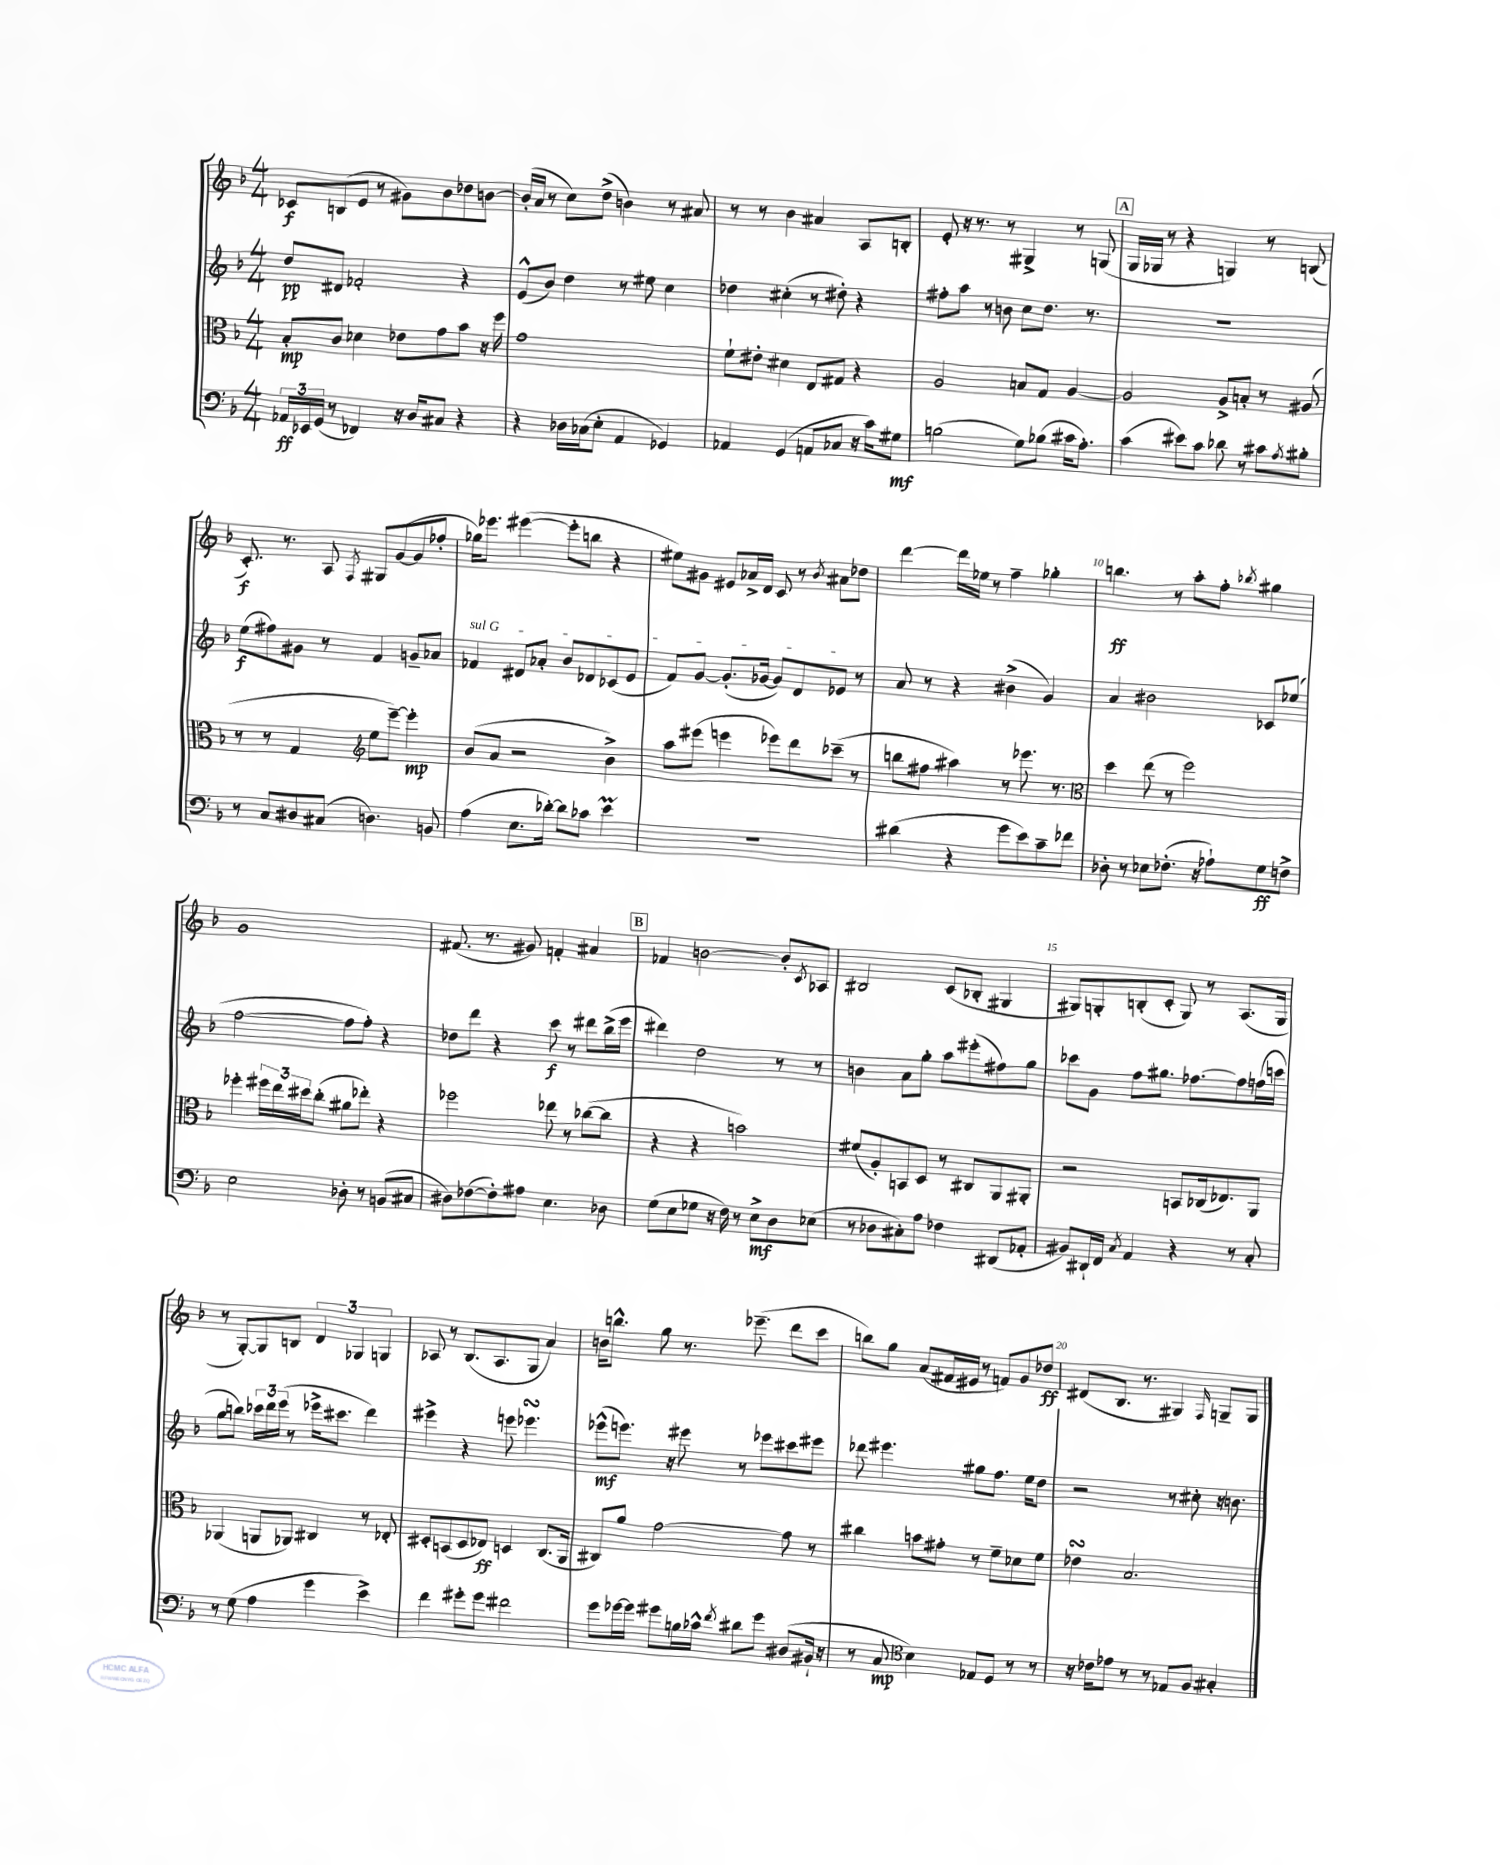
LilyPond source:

<<
\new StaffGroup <<
\new Staff = "s0" {
    \clef treble \key f \major \numericTimeSignature \time 4/4
    ces'8\f b8( e'8 r8 gis'8) bes'8 des''8 b'8~ |
    b'16-.( a'16 r8 c''8) d''8->( b'4) r8 ais'8 |
    r8 r8 bes'4 ais'4 a8 b8-. |
    e'8-. r16 r8. r8 gis4-> r8 g8( |
    \mark \markup { \box "A" } g16 ges16 r8 r4 g4) r8 b8( |
    c'8.-.\f) r8. a8 \acciaccatura { f8 } gis8 g'8~( g'8 fes''8-. |
    ges''16) ees'''8. eis'''4~( eis'''8-. b''8 r4 |
    eis''8) gis'8 eis'8 aes'16-> d'16 c'8 r8 \acciaccatura { bes'8 } ais'8 des''8 |
    d'''4~ d'''16 ees''16 r8 f''4-- ges''4-. |
    b''4.\ff r8 a''8-. f''8-. \acciaccatura { bes''8 } gis''4 |
    g'1 |
    fis'8.( r8. gis'8) f'4-. ais'4 |
    \mark \markup { \box "B" } fes'4 b'2~ b'8-. \acciaccatura { c'8 } aes8 |
    bis2 c'8( bes8-. gis4 |
    gis8) g8-. b8-.( c'8-. g8) r8 a8.( g16 |
    r8 g8~-.) g8 b8 \tuplet 3/2 { d'4 ges4 g4 } |
    aes8 r8 bes8.( aes8. g8 a'4) |
    b'16 b''8.-^ g''8 r8. ees'''8.--( d'''8 c'''8 |
    b''8) g''8 a'8( fis'16 eis'16 r8 f'8) g'8 des''8\ff |
    dis'8( bes8. r8. gis4) \grace { f16 } g8-- g8 \bar "|." |
}
\new Staff = "s1" {
    \clef treble \key f \major \numericTimeSignature \time 4/4
    d''8\pp dis'8 fes'2-. r4 |
    e'8-^( bes'8) d''4 r8 eis''8 c''4 |
    des''4 cis''4-.( r8 dis''8-.) r4 |
    fis''8-. a''8 r8 b'8 c''8 d''8. r8. |
    \mark \markup { \box "A" } R1 |
    e''8\f( fis''8) gis'8 r8 f'4 g'8-- aes'8 |
    \once \override TextSpanner.bound-details.left.text = \markup { \italic "sul G" } fes'4\startTextSpan dis'8 aes'8-. bes'8 des'8 ces'8( e'8 |
    f'8) g'8~ g'8.-.( ges'16~ ges'8) d'8 ees'8\stopTextSpan r8 |
    a'8 r8 r4 bis'4->( g'4) |
    a'4 bis'2 ces'8 ees''8( |
    f''2~ f''8 f''8-.) r4 |
    des''8 d'''8 r4 c'''8\f r8 dis'''8 bes''16->( e'''16 |
    \mark \markup { \box "B" } dis'''4) d''2 r8 r8 |
    b'4 a'8 g''8-. a''8 eis'''8-.( fis''8) g''8 |
    ces'''8 g'8 f''8 gis''8. fes''8.~ fes''8 f''16( c'''16 |
    g''8 b''8) \tuplet 3/2 { ces'''16 d'''16 e'''16( } r8 ees'''16-> cis'''8. d'''4) |
    eis'''4-> r4 e'''8 ees'''4.\turn |
    ees'''8-^\mf( e'''8.) r16 eis'''8 r8 ees'''8 cis'''8 eis'''8 |
    des'''8 eis'''4. gis''8 f''8. e''16 d''8 |
    r2 r8 cis''8-. r16 b'8. \bar "|." |
}
\new Staff = "s2" {
    \clef alto \key f \major \numericTimeSignature \time 4/4
    bes8-.\mp c'8 des'4 ees'8 g'8 bes'8 r16 f''16 |
    g'1 |
    f'8-! eis'8-. dis'4 e8 gis8 r4 |
    a2 b8 g8 a4~ |
    \mark \markup { \box "A" } a2 a8-> b8-. r8 ais8( |
    r8 r8 g4 \clef treble e''8 e'''8~--) e'''4-.\mp |
    bes'8( a'8 r2 bes'4->) |
    a''8 eis'''8( e'''4 ees'''8) d'''8 ces'''8--( r8 |
    b''8 fis''8 ais''4) r8 ees'''8. r8. |
    \clef alto d''4 e''8( r8 f''2) |
    fes''4-. \tuplet 3/2 { fis''16 e''16 dis''16 } c''8-.( ais'8 ees''8-.) r4 |
    fes''2 ees''8 r8 ces''8~( ces''8 |
    \mark \markup { \box "B" } r4 r4 b'2) |
    fis'8( a8-.) b,8 d8 r8 cis8 a,8 ais,8-. |
    r2 b,8 ces16( ees8.) a,8 |
    aes,4( a,8 aes,8) cis4 r8 ees8-. |
    dis8-. b,8( dis8 ees8\ff) d4 c8.( a,16 |
    cis8) a'8 g'2~ g'8 r8 |
    cis''4 b'8 gis'8-. r8 f'8-- des'8 f'8 |
    ees'4\turn bes2. \bar "|." |
}
\new Staff = "s3" {
    \clef bass \key f \major \numericTimeSignature \time 4/4
    \tuplet 3/2 { aes,16\ff ees,16 g,16( } r8 fes,4) r16 d16 cis8 r4 |
    r4 des16 ces16( e8-. a,4 ges,4) |
    aes,4 g,4( a,8 ces8 r16 c'16) gis8\mf |
    b2( g8) bes8( cis'16 a8.-.) |
    \mark \markup { \box "A" } c'4( eis'8) c'8 des'8 r8 cis'8 \acciaccatura { a8 } bis8-. |
    r8 c8 dis8 cis8( d4.) b,8 |
    a4( e8. des'16~-.) des'8 ces'8 e'4\prall |
    R1 |
    dis'4( r4 g'8 e'8) c'8-- fes'8 |
    des8-. r8 ees8 fes8.-.( r16 aes8-!) g8\ff f8-> |
    e2 des8-. r8 b,8( cis8 |
    dis8) fes8~( fes8-.) ais8 e4. des8 |
    \mark \markup { \box "B" } g8( e8 ges8 r16 f16) r8 e8->\mf d8 ees8( |
    r8 des8 cis8-.) a8 fes4 dis,8( aes,8-. |
    bis,8) dis,16-! f,16 \acciaccatura { c8 } a,4 r4 r8 c8-. |
    r8 g8( a4 g'4 e'4->) |
    f'4 gis'8-. gis'8 fis'2 |
    g'8 ges'16~ ges'16 gis'8 b16 ces'16-^ \acciaccatura { f'8 } dis'8 gis'8 dis8( bis,16-! r16 |
    r8 c8\mp \clef tenor bes4) ees8 d8 r8 r8 |
    r16 ces'16 ees'8 r8 r8 ees8 f8 gis4-. \bar "|." |
}
>>
>>
\layout { \context { \Score \override BarNumber.break-visibility = ##(#f #t #t) barNumberVisibility = #(every-nth-bar-number-visible 5) } }
